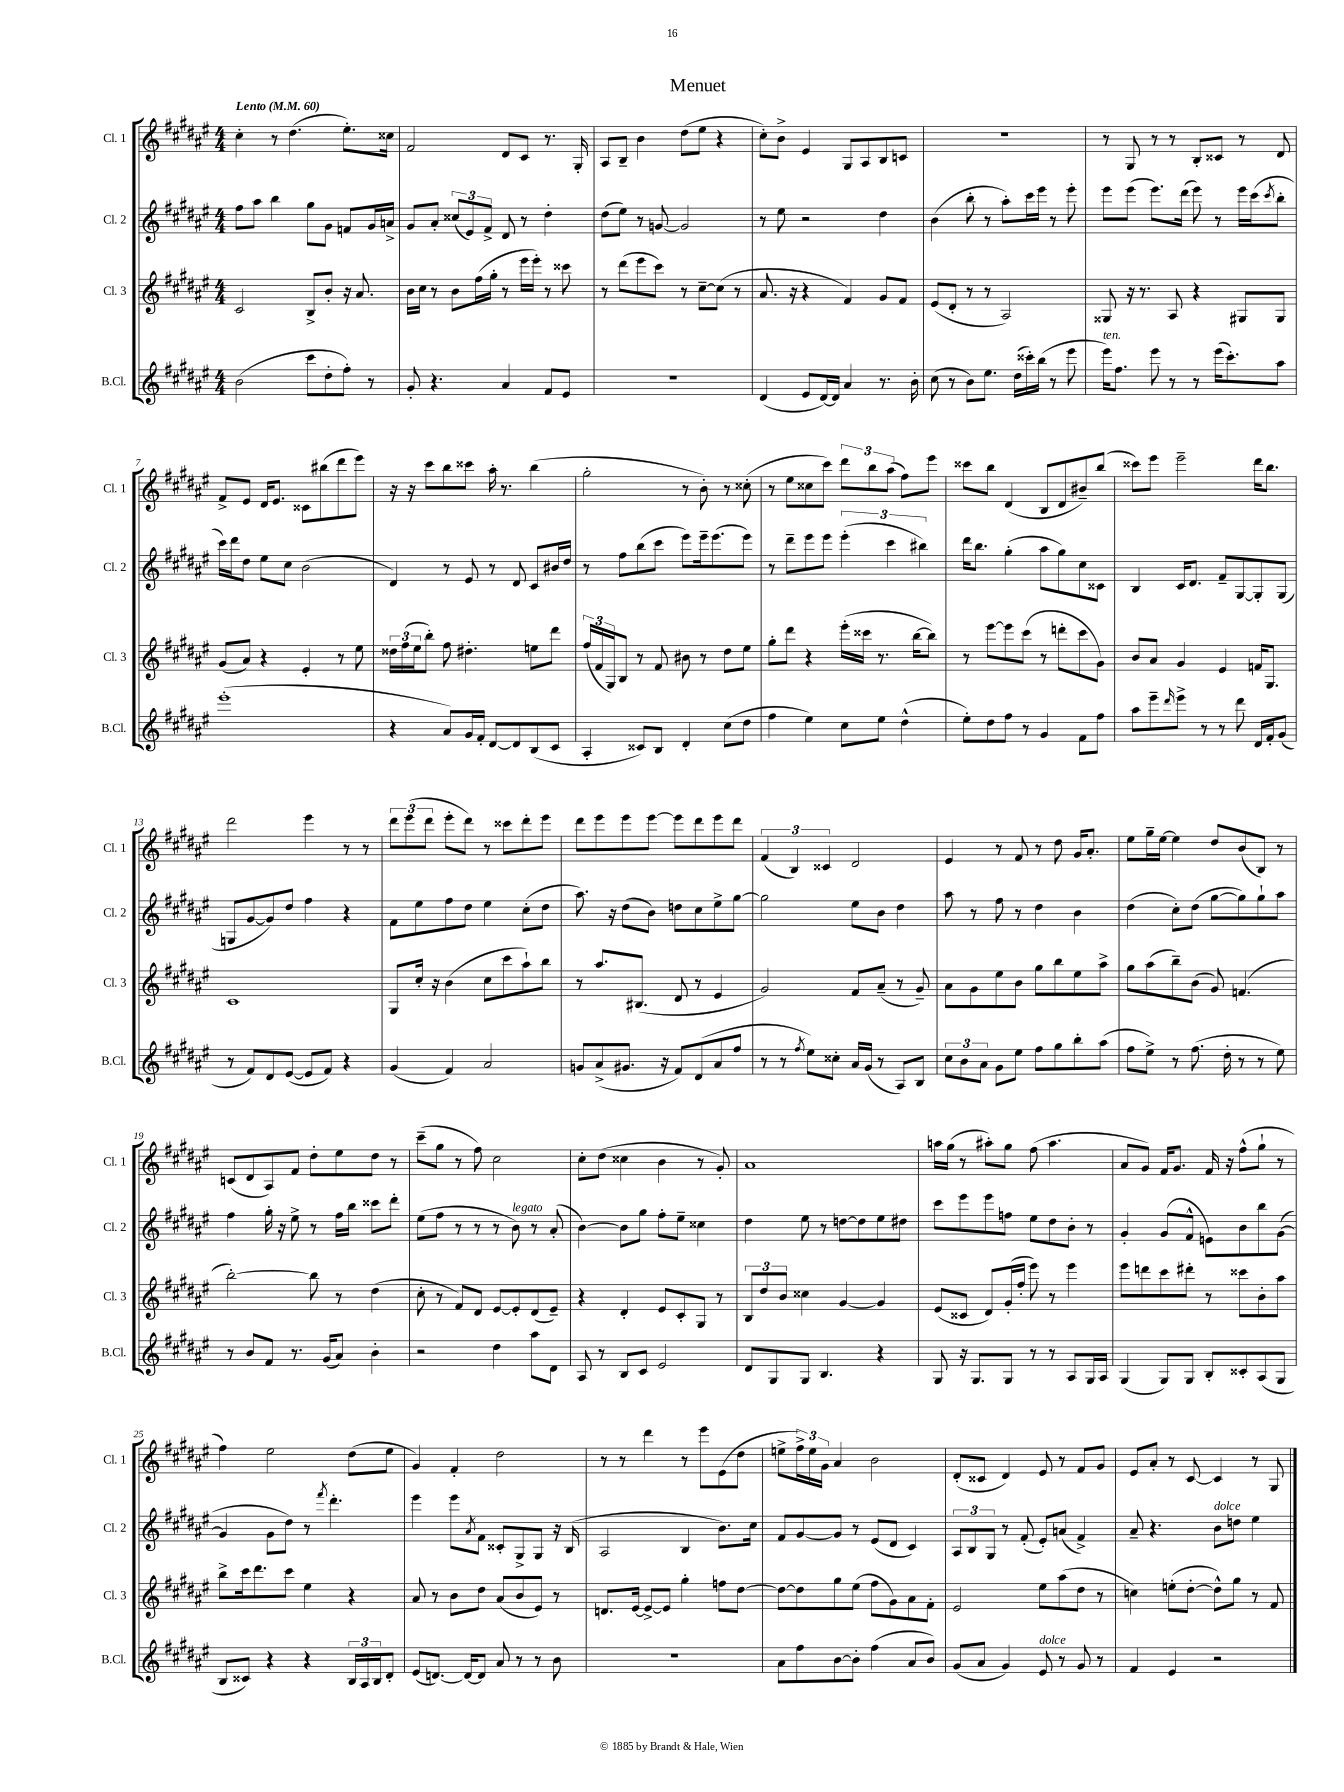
\header { title = "Menuet" }
<<
\new StaffGroup <<
\new Staff = "s0" \with { instrumentName = "Cl. 1" shortInstrumentName = "Cl. 1" } {
    \clef treble \key fis \major \numericTimeSignature \time 4/4 \tempo "Lento" 4 = 60
    cis''4-. r8 dis''4.( eis''8.-.) cisis''16 |
    fis'2 dis'8 cis'8 r8. gis16-. |
    ais8 b8-- b'4 dis''8( eis''8 r4 |
    cis''8-.) b'8-> eis'4 gis8 ais8 b8 c'8 |
    R1 |
    r8 gis8 r8 r8 b8-. cisis'8 r8 dis'8 |
    fis'8-> eis'8 dis'16 eis'8. cisis'8 bis''8( dis'''8 eis'''8) |
    r16 r16 cis'''8 b''8 cisis'''8 ais''16-. r8. b''4( |
    gis''2-. r8 b'8-.) r8 cisis''8-.( |
    r8 eis''8 cisis''8 cis'''8) \tuplet 3/2 { dis'''8 b''8 ais''8( } fis''8) eis'''8 |
    cisis'''8 b''8 dis'4( b8 dis'8 bis'8--) b''8( |
    cisis'''8) eis'''8 eis'''2-- dis'''16 b''8. |
    dis'''2 eis'''4 r8 r8 |
    \tuplet 3/2 { dis'''8 eis'''8( dis'''8 } eis'''8-. dis'''8) r8 cisis'''8 dis'''8-. eis'''8 |
    dis'''8 eis'''8 eis'''8 eis'''8~ eis'''8 dis'''8 eis'''8 dis'''8 |
    \tuplet 3/2 { fis'4( b4) cisis'4 } dis'2 |
    eis'4 r8 fis'8 r8 dis''8 gis'16 ais'8.-. |
    eis''8 gis''16-- eis''16~ eis''4 dis''8 b'8( b8) r8 |
    c'8( dis'8 ais8) fis'8 dis''8-. eis''8 dis''8 r8 |
    cis'''8--( gis''8 r8 fis''8) cis''2 |
    cis''8-. dis''8( cisis''4 b'4 r8 gis'8-.) |
    ais'1 |
    a''16 gis''16( r8 ais''8-.) gis''8 fis''8( ais''4. |
    ais'8 gis'8) fis'16 gis'8. fis'16 r16 fis''8-^( gis''8-! r8 |
    fis''4) eis''2 dis''8( eis''8 |
    gis'4) fis'4-. dis''2 |
    r8 r8 dis'''4 r8 eis'''8 eis'8( dis''8 |
    e''8-> \tuplet 3/2 { fis''16->) e''16 gis'16 } ais'4 b'2 |
    dis'8-.( cisis'8 dis'4) eis'8 r8 fis'8 gis'8 |
    eis'8 ais'8-. r8 cis'8~ cis'4 r8 gis8 \bar "|." |
}
\new Staff = "s1" \with { instrumentName = "Cl. 2" shortInstrumentName = "Cl. 2" } {
    \clef treble \key fis \major \numericTimeSignature \time 4/4
    fis''8 ais''8 b''4 gis''8 gis'8 f'8 gis'16 a'16-> |
    gis'8 ais'8-. \tuplet 3/2 { cisis''8( eis'8) fis'8-> } dis'8 r8 dis''4-. |
    dis''8( eis''8) r8 g'8~ g'2 |
    r8 eis''8 r2 dis''4 |
    b'4( b''8-. r8 ais''8-.) cis'''16 eis'''16 r8 eis'''8-. |
    eis'''8 eis'''8( eis'''8.) dis'''16( eis'''8) r8 eis'''16 cis'''16( \acciaccatura { cis'''8 } b''8-. |
    cis'''16) dis'''16 dis''8 eis''8 cis''8 b'2( |
    dis'4) r8 eis'8 r8 dis'8 cis'8 bis'16 dis''16 |
    r8 fis''8 b''8( cis'''8 eis'''8) eis'''16-- eis'''8.( eis'''8) |
    r8 dis'''8-- eis'''8 eis'''8 \tuplet 3/2 { eis'''4-.( cis'''4 bis''4) } |
    dis'''16 b''8. gis''4-.( ais''8 gis''8) cis''8 cisis'8 |
    b4 cis'16 dis'8. fis'8-- gis8~ gis8-. gis8( |
    g8 gis'8~ gis'8) dis''8 fis''4 r4 |
    fis'8 eis''8 fis''8 dis''8 eis''4 cis''8-.( dis''8 |
    ais''8.) r16 dis''8( b'8) d''8 cis''8 eis''8-> gis''8~ |
    gis''2 eis''8 b'8 dis''4 |
    ais''8 r8 fis''8 r8 dis''4 b'4 |
    dis''4( cis''8-.) dis''8( gis''8~ gis''8) gis''8-! ais''8 |
    fis''4 gis''16-. r16 eis''8-> r8 fis''16 b''16 cisis'''8 dis'''8-. |
    eis''8( fis''8 r8 r8 r8 b'8^\markup { \italic "legato" }) r8 ais'8-.( |
    b'4~) b'8 gis''8 fis''8-. eis''8-- cisis''4 |
    dis''4 eis''8 r8 d''8~ d''8 eis''8 dis''8 |
    cis'''8 eis'''8 eis'''8 f''8 eis''8 dis''8 b'8-. r8 |
    gis'4-. gis'8( fis'8-^ e'8) b'8 b''8 gis'8~( |
    gis'4 gis'8 dis''8) r8 \acciaccatura { fis'''8 } dis'''4.-. |
    eis'''4 eis'''8 \acciaccatura { ais'8 } fis'8 cisis'8-. gis8-> gis8 r16 b16( |
    ais2 b4 b'8.) cis''16 |
    fis'8 gis'8~ gis'8 r8 eis'8( dis'8 cis'4) |
    \tuplet 3/2 { ais8 b8 gis8 } r8 fis'8-.( eis'8-.) a'8( fis'4->) |
    ais'8-- r4. b'8^\markup { \italic "dolce" } d''8 eis''4 \bar "|." |
}
\new Staff = "s2" \with { instrumentName = "Cl. 3" shortInstrumentName = "Cl. 3" } {
    \clef treble \key fis \major \numericTimeSignature \time 4/4
    cis'2 b8-> b'8-. r16 ais'8. |
    b'16 cis''16 r8 b'8 fis''16( gis''16-. r8 eis'''16 eis'''16-.) r8 cisis'''8 |
    r8 dis'''8( eis'''8 cis'''8) r8 cis''8~-- cis''8( r8 |
    ais'8. r16 r4 fis'4) gis'8 fis'8 |
    eis'8( dis'8-. r8 r8 ais2) |
    gisis8 r16 r8. ais8 r4 gis8 gis8 |
    gis'8( ais'8) r4 eis'4-. r8 eis''8 |
    \tuplet 3/2 { disis''16 fis''16( eis''16 } b''8-.) fis''8 dis''4.-. e''8 dis'''8 |
    \tuplet 3/2 { fis''16( fis'16 gis16) } b8 r8 fis'8 bis'8 r8 dis''8 eis''8 |
    gis''8-. dis'''8 r4 eis'''16-.( cisis'''16 r8. b''16~ b''8) |
    r8 eis'''8~ eis'''8 cis'''8( r8 d'''8-. cis'''8 gis'8) |
    b'8 ais'8 gis'4 eis'4 f'16 gis8. |
    cis'1 |
    gis8 cis''16-. r16 b'4( cis''8 cis'''8 ais''8-!) b''8 |
    r8 ais''8. bis8.( dis'8 r8 eis'4 |
    gis'2) fis'8 ais'8--( r8 gis'8--) |
    ais'8 gis'8 eis''8 b'8 gis''8 b''8 eis''8 ais''8-> |
    gis''8 ais''8( b''8--) b'8( gis'8) f'4.( |
    b''2~-.) b''8 r8 dis''4( |
    cis''8-. r8 fis'8) dis'8 eis'8~ eis'8-. dis'8( eis'8--) |
    r4 dis'4-. eis'8 cis'8-. gis8 r8 |
    \tuplet 3/2 { b8 dis''8 b'8 } cisis''4 gis'4~ gis'4 |
    eis'8( cisis'8 dis'8) gis'16-.( fis''16-. eis'''8) r8 eis'''4 |
    eis'''8 d'''8 cis'''8 dis'''8-. r8 cisis'''8 b'8-. ais''8 |
    b''8-> cis'''16 dis'''8. cis'''8 eis''4 r4 |
    ais'8 r8 b'8 dis''8 ais'8( b'8 eis'8) r8 |
    d'8. eis'16~ eis'8~-> eis'8 gis''4-. f''8 dis''8~ |
    dis''8~ dis''8 gis''8 eis''8( fis''8 gis'8) ais'8 fis'8-. |
    eis'2 eis''8 ais''8( dis''8 r8 |
    c''4) e''8-.( dis''8~-. dis''8-^) gis''8 r8 fis'8 \bar "|." |
}
\new Staff = "s3" \with { instrumentName = "B.Cl." shortInstrumentName = "B.Cl." } {
    \clef treble \key fis \major \numericTimeSignature \time 4/4
    b'2( cis'''8 dis''8-. fis''8-.) r8 |
    gis'8-. r4. ais'4 fis'8 eis'8 |
    R1 |
    dis'4( eis'8 dis'16~) dis'16 ais'4 r8. b'16-. |
    cis''8( r8 b'8) eis''8. dis''16( cisis'''16-.) b''16( r8 eis'''8 |
    eis'''16^\markup { \italic "ten." }) fis''8. eis'''8 r8 r8 eis'''16( cis'''8.-.) ais''8 |
    eis'''1-.( |
    r4 ais'8) gis'16 fis'16-. dis'8~ dis'8 b8( cis'8 |
    ais4-. cisis'8) b8 dis'4-. cis''8( dis''8 |
    fis''4 eis''4) cis''8 eis''8 dis''4-^( |
    eis''8-.) dis''8 fis''8 r8 gis'4 fis'8 fis''8 |
    ais''8 eis'''8-- \grace { dis'''16 } eis'''8-> r8 r8 dis'''8 dis'16 fis'16-. gis'8( |
    r8 fis'8) dis'8 eis'8~( eis'8 fis'8) r4 |
    gis'4( fis'4) ais'2 |
    g'8 ais'8->( gis'8. r16 fis'8) dis'8( ais'8 fis''8 |
    r8 r8 \acciaccatura { fis''8 } eis''8) cisis''8-. ais'16 gis'16( r8 ais8) b8 |
    \tuplet 3/2 { cis''8 b'8 ais'8 } gis'8 eis''8 fis''8 gis''8 b''8-. ais''8( |
    fis''8 eis''8->) r8 fis''8.( dis''16-. r8 r8 eis''8) |
    r8 b'8 fis'8 r8. gis'16( ais'8) b'4-. |
    r2 dis''4 ais''8 dis'8 |
    ais8 r8 b8 cis'8 eis'2 |
    dis'8 gis8 gis8 b4. r4 |
    gis8 r16 gis8. gis8 r8 r8 ais8 gis16 ais16 |
    gis4( gis8) gis8 b8-. cisis'8-. ais8( gis8 |
    b8 cisis'8) r4 r4 \tuplet 3/2 { b16 ais16 b16 } dis'8-. |
    eis'8( d'8.~) d'16~ d'8 ais'8 r8 r8 b'8 |
    r1 |
    ais'8 fis''8 b'8~ b'8-. fis''4( ais'8 b'8) |
    gis'8( ais'8 gis'4) eis'8^\markup { \italic "dolce" } r8 gis'8 r8 |
    fis'4 eis'4 r2 \bar "|." |
}
>>
>>
